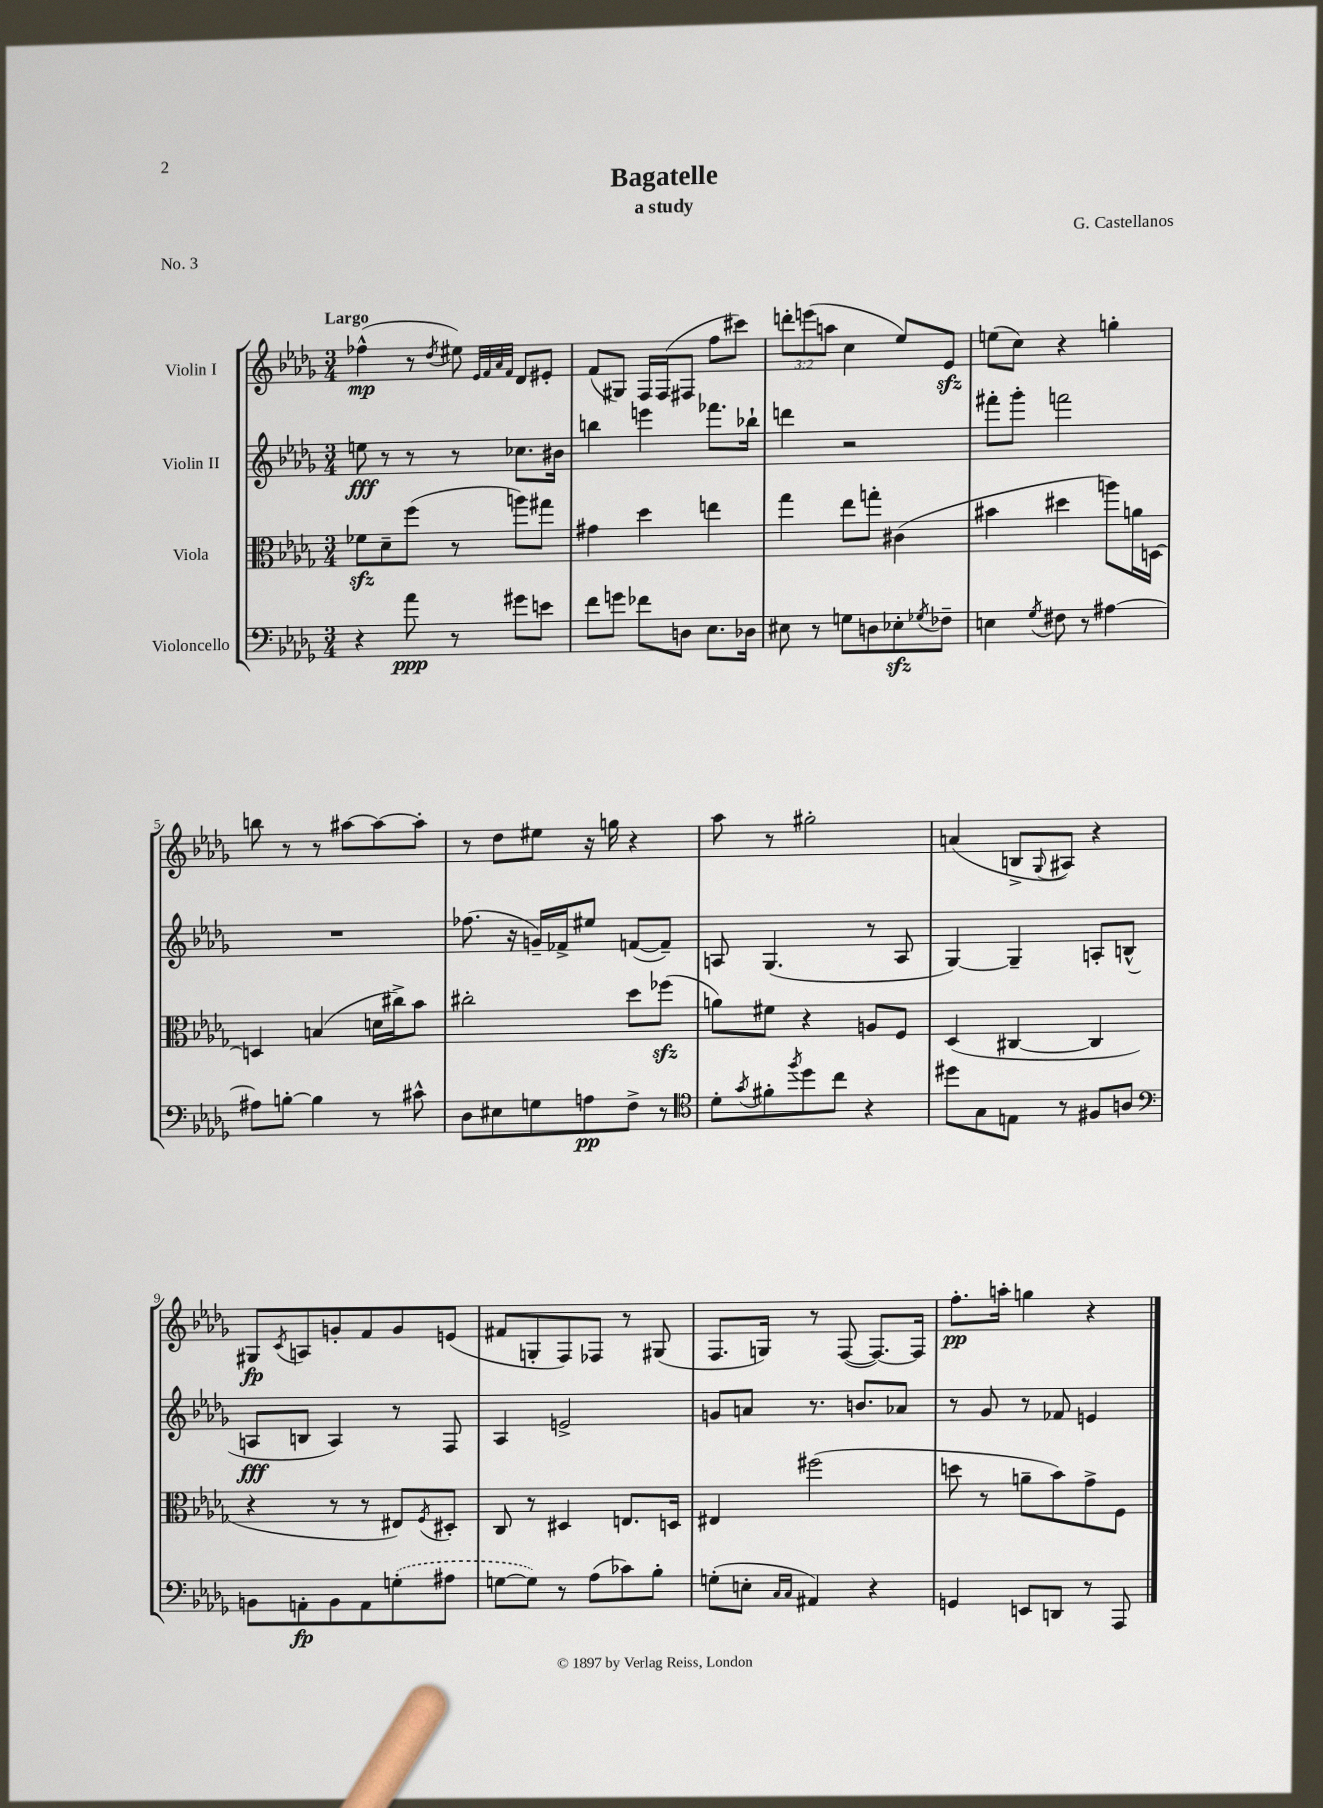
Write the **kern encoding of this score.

**kern	**dynam	**kern	**kern	**dynam	**kern	**dynam
*part4	*part4	*part3	*part2	*part2	*part1	*part1
*staff4	*staff4	*staff3	*staff2	*staff2	*staff1	*staff1
*I"Violoncello	*	*I"Viola	*I"Violin II	*	*I"Violin I	*
*clefF4	*	*clefC3	*clefG2	*	*clefG2	*
*k[b-e-a-d-g-]	*	*k[b-e-a-d-g-]	*k[b-e-a-d-g-]	*	*k[b-e-a-d-g-]	*
*M3/4	*	*M3/4	*M3/4	*	*M3/4	*
=1	=1	=1	=1	=1	=1	=1
!	!	!	!	!	!LO:TX:a:B:t=Largo	!
4r	.	8f-Xzz\L	8een\	fff	(4ff-X^^\	mp
.	.	8d-~\	8r	.	.	.
8a-\	ppp	(8ff\J	8r	.	8r	.
.	.	.	.	.	8qdd-/	.
8r	.	8r	8r	.	8ee#X\)	.
.	.	.	.	.	32qqe-/LLL	.
.	.	.	.	.	32qqf/	.
.	.	.	.	.	32qqa-/	.
.	.	.	.	.	32qqf/JJJ	.
8g#X\L	.	8aan\L)	8.cc-X\L	.	8d-/L	.
8en\J	.	8gg#X\J	.	.	8e#X'/J	.
.	.	.	16b#X\Jk	.	.	.
=2	=2	=2	=2	=2	=2	=2
8f\L	.	4g#X\	4bbn\	.	(8f/L	.
8gn\J	.	.	.	.	8G#X/J)	.
8f-X\L	.	4dd-\	4eeen\	.	16F/LL	.
.	.	.	.	.	(16F/J	.
8Dn\J	.	.	.	.	8F#X/J	.
8.E-\L	.	4een\	8.fff-X\L	.	8ff\L	.
.	.	.	.	.	8ccc#X\J)	.
16D-X\Jk	.	.	16bb-X`\Jk	.	.	.
=3	=3	=3	=3	=3	=3	=3
8E#X\	.	4gg-\	4dddn\	.	12dddn'\L	.
.	.	.	.	.	(12eeen\	.
8r	.	.	.	.	.	.
.	.	.	.	.	12aan\J	.
8Gn\L	.	8ee-\L	2r	.	4cc\	.
8Dn\	.	8ggn'\J	.	.	.	.
8E-Xzz'\	.	(4c#X\	.	.	8ee-/L)	.
8qG-X/	.	.	.	.	.	.
8F-X~\J	.	.	.	.	8e-zz/J	.
=4	=4	=4	=4	=4	=4	=4
4En\	.	4b#X\	8fff#X'\L	.	(8een\L	.
.	.	.	8ggg-'\J	.	8cc\J)	.
8qG-/	.	.	.	.	.	.
8F#X\	.	4dd#X\	2fffn\	.	4r	.
8r	.	.	.	.	.	.
[4A#X\	.	8aan\L)	.	.	4ggn'\	.
.	.	16an\L	.	.	.	.
.	.	[16Dn\JJ	.	.	.	.
!!LO:LB:g=z
=5	=5	=5	=5	=5	=5	=5
8A#X\L]	.	4Dn/]	2.r	.	8bbn\	.
[8Bn'\J	.	.	.	.	8r	.
4B\]	.	(4Bn/	.	.	8r	.
.	.	.	.	.	[8aa#X\L	.
8r	.	16dn\LL	.	.	8aa#\_	.
.	.	16cc#X^\J)	.	.	.	.
8c#X^^\	.	8b-\J	.	.	8aa#'\J]	.
=6	=6	=6	=6	=6	=6	=6
8D-\L	.	2cc#X'\	(8.ff-X\	.	8r	.
8E#X\	.	.	.	.	8dd-\L	.
.	.	.	16r	.	.	.
8Gn\	.	.	16gn~/LL)	.	8ee#X\J	.
.	.	.	16f-X^/J	.	.	.
8An\	pp	.	8ee#X/J	.	16r	.
.	.	.	.	.	16ggn\	.
8F^\J	.	8dd-\L	([8fn/L	.	4r	.
8r	.	(8ff-Xzz\J	8f~/J])	.	.	.
=7	=7	=7	=7	=7	=7	=7
*clefC4	*	*	*	*	*	*
8d-'\L	.	8an\L)	8An/	.	8aa-\	.
8qg-/	.	.	.	.	.	.
8f#X'\	.	8f#X\J	(4.G-/	.	8r	.
8qff/	.	.	.	.	.	.
8dd-\	.	4r	.	.	2gg#X'\	.
8cc\J	.	.	.	.	.	.
4r	.	8An/L	8r	.	.	.
.	.	8F/J	8A/	.	.	.
=8	=8	=8	=8	=8	=8	=8
8dd#X\L	.	(4D-/	[4G-/)	.	(4an/	.
8G-\	.	.	.	.	.	.
8En\J	.	[4C#X/	4G-~/]	.	8Bn^/L	.
.	.	.	.	.	8qqG-/	.
8r	.	.	.	.	8A#X/J)	.
8F#X/L	.	4C#/]	8An'/L	.	4r	.
8An/J	.	.	(8Bn^^/J	.	.	.
!!LO:LB:g=z
=9	=9	=9	=9	=9	=9	=9
*clefF4	*	*	*	*	*	*
8BBn\L	.	4r	8An/L	fff	8G#X/L	fp
.	.	.	.	.	8qc/	.
8AAn'\	fp	.	8Bn/J	.	8An/	.
8BB\	.	8r	4A/)	.	8gn'/	.
8AA\	.	8r	.	.	8f/	.
(8Gn'\	.	8E#X/L)	8r	.	8g/	.
.	.	8qF/	.	.	.	.
8A#X\J	.	8D#X'/J	8F/	.	(8en/J	.
=10	=10	=10	=10	=10	=10	=10
[8Gn\L	.	8C/	4A-/	.	8f#X/L	.
8G\J])	.	8r	.	.	8Gn'/	.
8r	.	4D#X/	2en^/	.	8F/)	.
(8A-\L	.	.	.	.	8F-X/J	.
8c-X\)	.	8.En/L	.	.	8r	.
8B-'\J	.	.	.	.	(8G#X/	.
.	.	16Dn/Jk	.	.	.	.
=11	=11	=11	=11	=11	=11	=11
(8Gn'\L	.	4E#X/	8gn/L	.	8.F/L	.
8En'\J	.	.	8an/J	.	.	.
.	.	.	.	.	16Gn/Jk)	.
16qqC/LL	.	.	.	.	.	.
16qqC/JJ	.	.	.	.	.	.
4AA#X/)	.	(2ff#X\	8.r	.	8r	.
.	.	.	.	.	([8F/	.
.	.	.	8.bn/L	.	.	.
4r	.	.	.	.	8.F/L_)	.
.	.	.	8a-X/J	.	.	.
.	.	.	.	.	16F/Jk]	.
=12	=12	=12	=12	=12	=12	=12
4GGn/	.	8ddn\	8r	.	8.ff'\L	pp
.	.	8r	8g-/	.	.	.
.	.	.	.	.	16aan'\Jk	.
8EEn/L	.	8an~\L	8r	.	4ggn\	.
8DDn/J	.	8b-\)	8f-X/	.	.	.
8r	.	8g-^\	4en/	.	4r	.
8AAA-/	.	8F\J	.	.	.	.
==	==	==	==	==	==	==
*-	*-	*-	*-	*-	*-	*-
